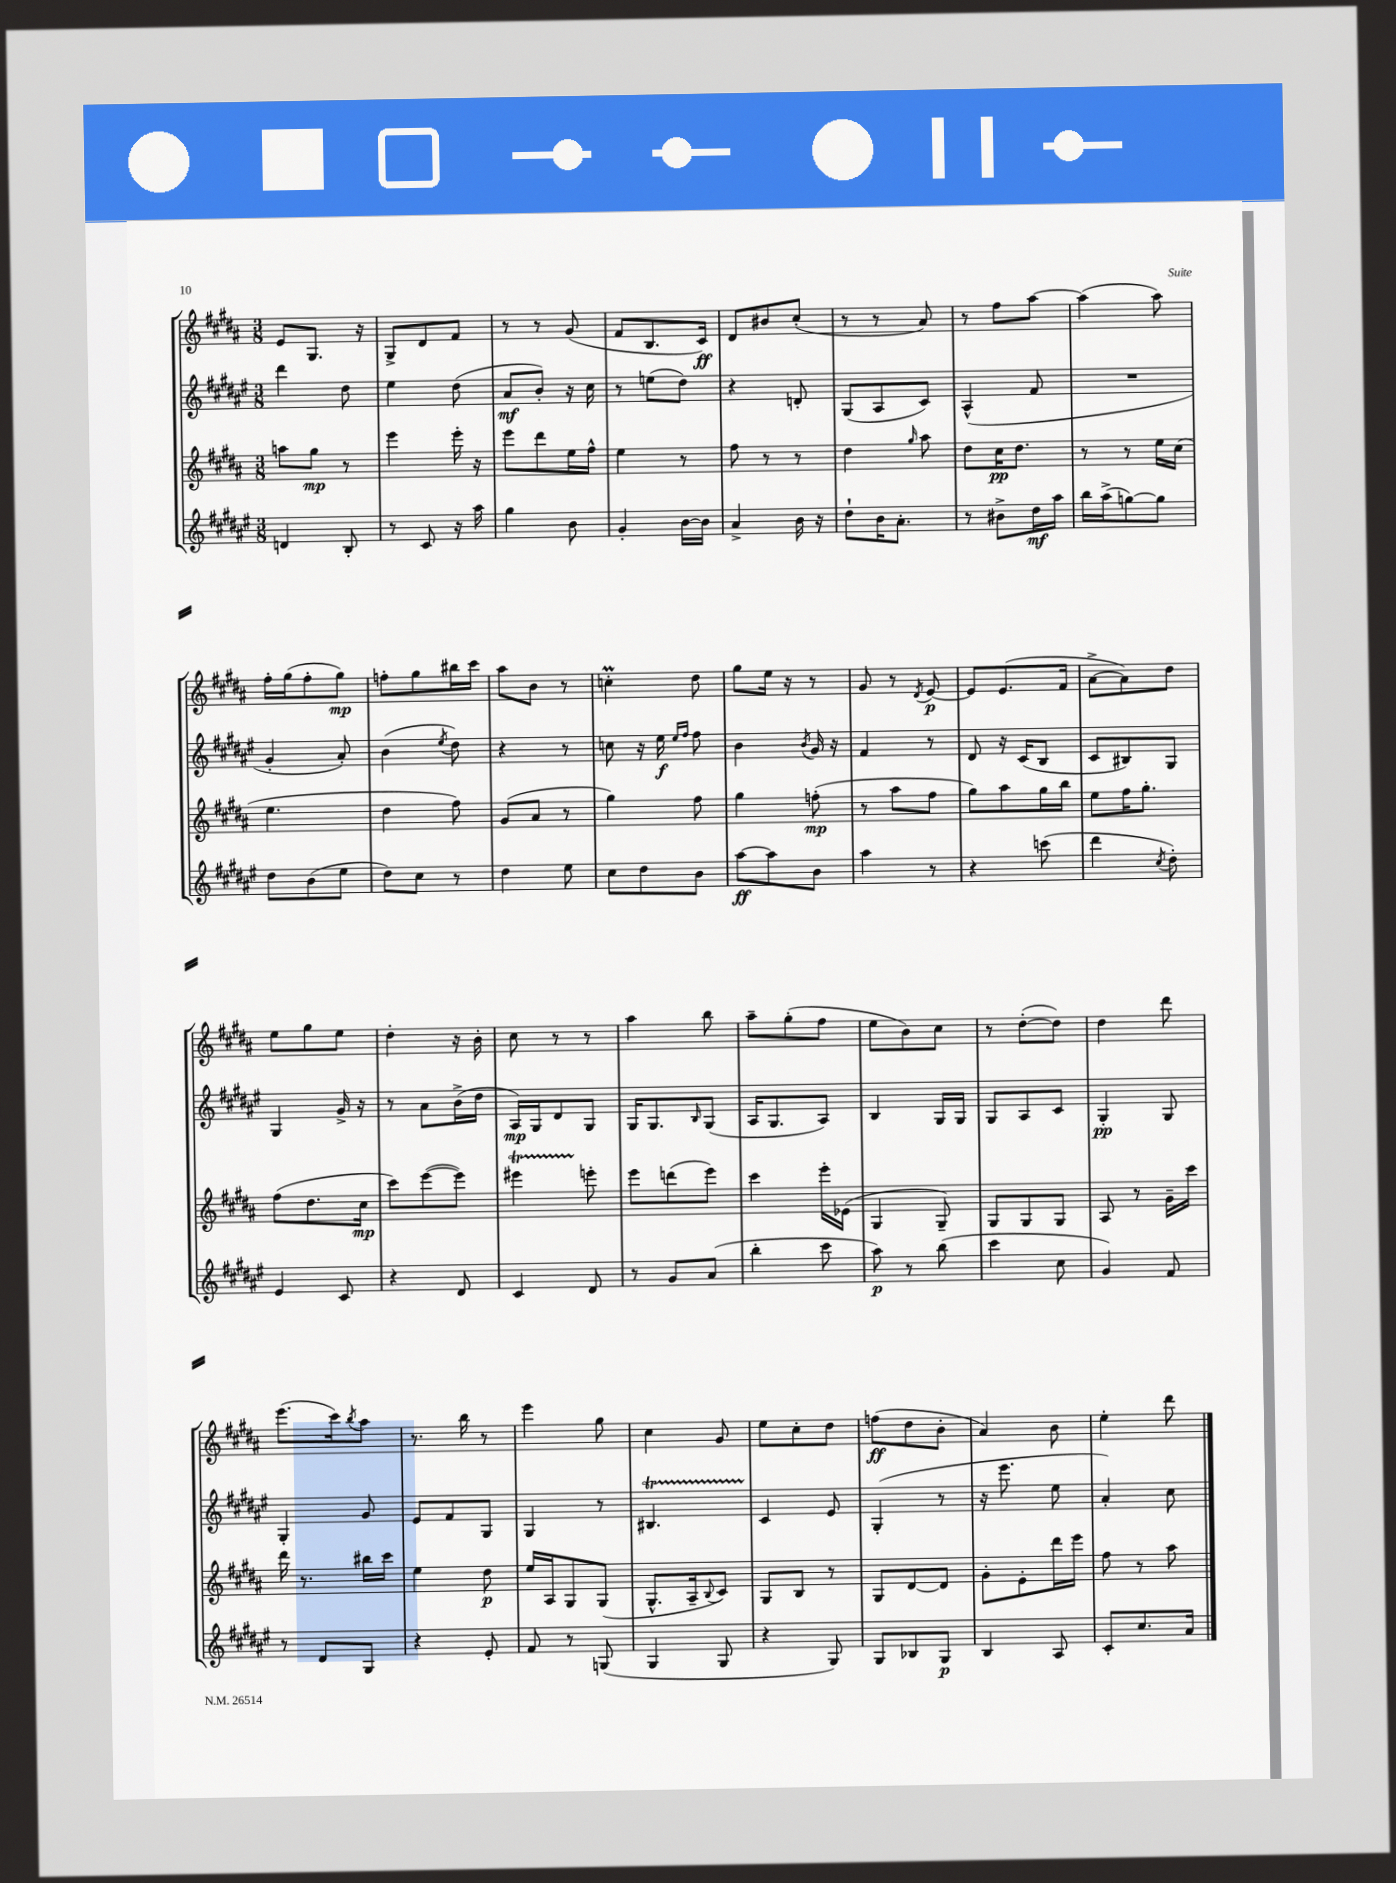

**kern	**kern	**kern	**kern
*staff4	*staff3	*staff2	*staff1
*clefG2	*clefG2	*clefG2	*clefG2
*k[f#c#g#d#a#e#]	*k[f#c#g#d#a#]	*k[f#c#g#d#a#e#]	*k[f#c#g#d#a#]
*M3/8	*M3/8	*M3/8	*M3/8
4d/	8aa\L	4ddd#\	8e/L
.	8gg#\J	.	8.G#/J
8B'/	8r	8dd#\	.
.	.	.	16r
=	=	=	=
8r	4eee\	4ee#\	8G#^/L
8c#/	.	.	8d#/
16r	16eee'\	(8dd#\	8f#/J
16aa#\	16r	.	.
=	=	=	=
4gg#\	8eee\L	8a#/L	8r
.	8ddd#\	8b'/J)	8r
8b\	16ee\L	16r	(8g#/
.	16ff#^^\JJ	16cc#\	.
=	=	=	=
4g#'/	4ee\	8r	8f#/L
.	.	(8ee\L	8.B/
[16b\LL	8r	8dd#\J)	.
16b\]JJ	.	.	16c#/Jk)
=	=	=	=
4a#^/	8ff#\	4r	8d#/L
.	8r	.	8b#/
16b\	8r	8d'/	(8cc#'/J
16r	.	.	.
=	=	=	=
8dd#`\L	4dd#\	(8G#/L	8r
16b\K	.	8A#/	8r
8.a#'\J	.	.	.
.	16qqgg#/	.	.
.	8aa#\	8c#/J)	8a#/)
=	=	=	=
8r	8dd#\L	(4A#^^/	8r
8b#^\L	16cc#\K	.	8ff#\L
.	8.dd#\J	.	.
16dd#\L	.	8f#/	[8aa#\J
16aa#\JJ	.	.	.
=	=	=	=
16bb\LL	8r	4.r	(4aa#\]
(16aa#^\J	.	.	.
[8gg\)	8r	.	.
8gg\]J	16ee\LL	.	8aa#\)
.	(16cc#\JJ	.	.
=	=	=	=
8dd#\L	4.ee\	4g#'/	16ff#'\LL
.	.	.	(16gg#\J
(8b\	.	.	8ff#'\
8ee#\J	.	8a#'/)	8gg#\J)
=	=	=	=
8dd#\L)	4dd#\	(4b\	8ff'\L
8cc#\J	.	.	8gg#\
.	.	8qee#/	.
8r	8ff#\)	8dd#\)	16bb#\L
.	.	.	16ccc#\JJ
=	=	=	=
4dd#\	(8g#/L	4r	8aa#\L
.	8a#/J	.	8b\J
8ee#\	8r	8r	8r
=	=	=	=
8cc#\L	4gg#\)	8cc\	4cc'\
8dd#\	.	16r	.
.	.	16ee#\	.
.	.	16qqee#/LL	.
.	.	16qqff#/JJ	.
8b\J	8ff#\	8ff#\	8dd#\
=	=	=	=
[8aa#\L	4gg#\	4b\	8gg#\L
8aa#\]	.	.	16ee\Jk
.	.	.	16r
.	.	8qb/	.
8b\J	(8ff'\	16g#/	8r
.	.	16r	.
=	=	=	=
4aa#\	8r	4f#/	8g#/
.	8aa#\L	.	8r
.	.	.	8qd#/
8r	8ff#\J	8r	[8e/
=	=	=	=
4r	8gg#\L)	8d#/	8e/]L
.	8aa#\	16r	(8.e/
.	.	(16c#/LK	.
(8ccc\	16gg#\L	8B/J	.
.	16bb\JJ	.	16f#/Jk
=	=	=	=
4ddd#\	8ee\L	8c#/L	[8a#^\L
.	16ff#\K	8B#/)	8a#\])
.	8.gg#'\J	.	.
8qcc#/	.	.	.
8dd#'\)	.	8G#/J	8dd#\J
=	=	=	=
4e#/	(8ff#\L	4G#/	8ee\L
.	8.dd#\	.	8gg#\
8c#/	.	16g#^/	8ee\J
.	16cc#\Jk	16r	.
=	=	=	=
4r	8ccc#\L)	8r	4dd#'\
.	([8eee\	8a#\L	.
8d#/	8eee\]J)	(16b^\L	16r
.	.	16dd#\JJ	16b'\
=	=	=	=
4c#/	4eee#\	16A#/LL)	8cc#\
.	.	16G#/J	.
.	.	8d#/	8r
8d#/	8eee'\	8G#/J	8r
=	=	=	=
8r	8eee\L	16G#/LK	4aa#\
.	.	8.G#/	.
8g#/L	(8ddd\	.	.
.	.	16qqB/	.
(8a#/J	8eee\J)	(8G#/J	8bb\
=	=	=	=
4bb'\	4ccc#\	16A#/LK	8aa#~\L
.	.	8.G#/	.
.	.	.	(8gg#'\
8ccc#\	16eee'\LL	8A#/J)	8ff#\J
.	(16e-\JJ	.	.
=	=	=	=
8aa#\)	4G#/	4B/	8ee\L
8r	.	.	8b\)
(8bb\	8G#~/)	16G#/LL	8cc#\J
.	.	16G#/JJ	.
=	=	=	=
4ccc#\	8G#/L	8G#/L	8r
.	8G#/	8A#/	([8dd#'\L
8cc#\	8G#/J	8c#/J	8dd#\]J)
=	=	=	=
4g#/)	8A#/	4G#'/	4dd#\
.	8r	.	.
8f#/	16g#~\LL	8G#/	8ddd#\
.	16ccc#\JJ	.	.
=	=	=	=
8r	16ddd#\	4G#'/	(8.eee\L
.	8.r	.	.
8d#/L	.	.	.
.	.	.	16ccc#\k)
.	.	.	8qbb/
8G#/J	16bb#\LL	8g#/	8aa#\J
.	16ccc#\JJ	.	.
=	=	=	=
4r	4ee\	8e#/L	8.r
.	.	8f#/	.
.	.	.	16bb\
8e#'/	8dd#\	8G#/J	8r
=	=	=	=
8f#/	16ee/LL	4G#/	4eee\
.	16A#/J	.	.
8r	8G#/	.	.
(8G/	(8G#/J	8r	8gg#\
=	=	=	=
4G#/	8.G#^^/L	4.B#/	4cc#\
.	16A#~/k	.	.
.	8qqB/	.	.
8G#/	8c#/J)	.	8g#/
=	=	=	=
4r	8G#/L	4c#/	8ee\L
.	8B/J	.	8cc#'\
8G#/)	8r	8e#/	8dd#\J
=	=	=	=
8G#/L	8G#/L	(4G#'/	(8ff\L
8B-/	[8d#/	.	8dd#\
8G#/J	8d#/]J	8r	8b'\J
=	=	=	=
4B/	8g#'\L	16r	4a#/)
.	.	8.eee#\	.
.	8e'\	.	.
8A#/	16ddd#\L	8ee#\	8b\
.	16eee\JJ	.	.
=	=	=	=
8c#'/L	8ff#\	4a#'/)	4ee'\
8.cc#/	8r	.	.
.	8aa#\	8cc#\	8ddd#\
16a#/Jk	.	.	.
==	==	==	==
*-	*-	*-	*-
